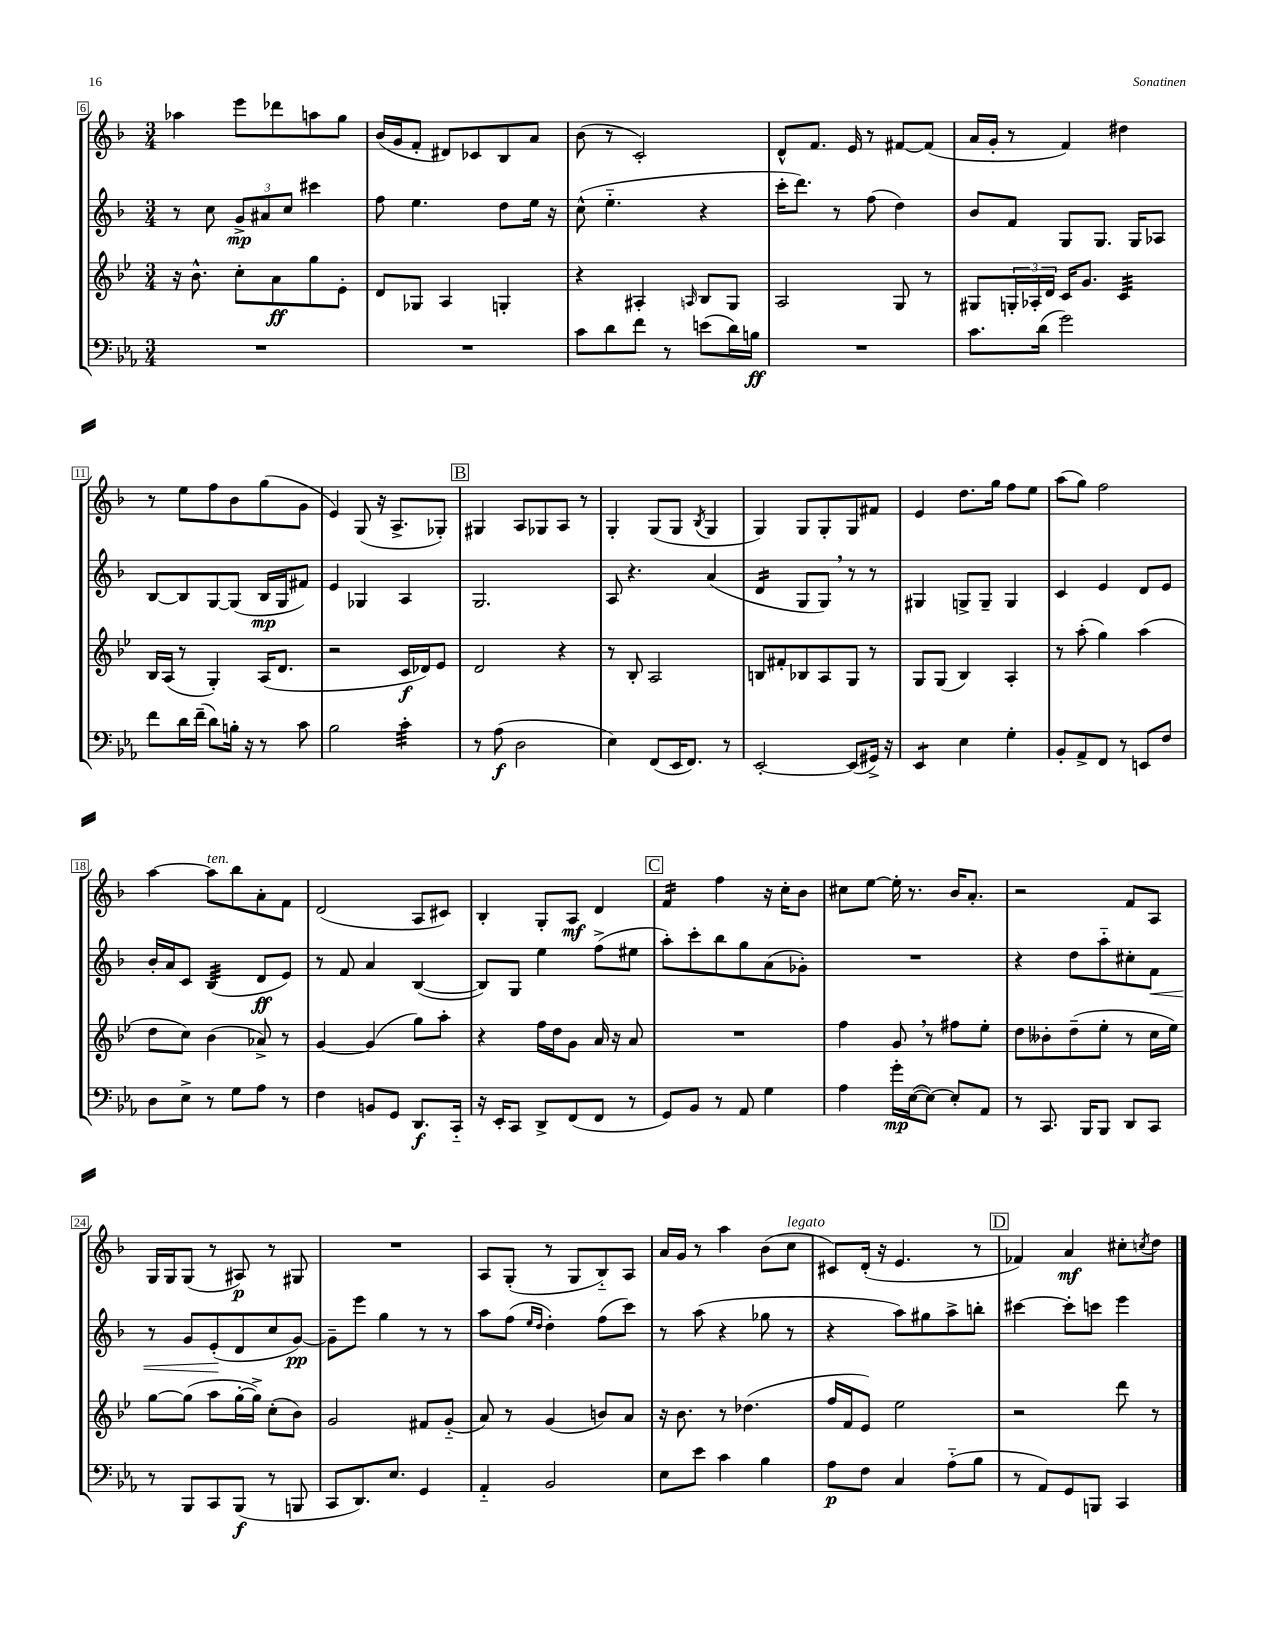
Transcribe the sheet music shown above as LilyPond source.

<<
\new StaffGroup <<
\new Staff = "s0" {
    \clef treble \key f \major \numericTimeSignature \time 3/4
    aes''4 e'''8 des'''8 a''8 g''8 |
    bes'16( g'16 f'8-. dis'8) ces'8 bes8 a'8 |
    bes'8( r8 c'2-.) |
    d'8-^ f'8. e'16 r8 fis'8~ fis'8( |
    a'16 g'16-. r8 f'4) dis''4 |
    r8 e''8 f''8 bes'8 g''8( g'8 |
    e'4) g8( r16 a8.-> ges8-.) |
    \mark \markup { \box "B" } gis4 a8 ges8 a8 r8 |
    g4-. g8( g8 \acciaccatura { bes8 } g4 |
    g4) g8 g8-. g8 fis'8 |
    e'4 d''8. g''16 f''8 e''8 |
    a''8( g''8) f''2 |
    a''4~ a''8^\markup { \italic "ten." } bes''8 a'8-. f'8 |
    d'2( a8 cis'8) |
    bes4-. g8-. a8\mf d'4 |
    \mark \markup { \box "C" } f'4:16 f''4 r16 c''16-. bes'8 |
    cis''8 e''8~ e''16-. r8. bes'16 a'8.-. |
    r2 f'8 a8 |
    g16 g16 g8( r8 ais8\p) r8 gis8 |
    R2. |
    a8 g8-.( r8 g8 bes8-_) a8 |
    a'16 g'16 r8 a''4 bes'8( c''8^\markup { \italic "legato" } |
    cis'8) d'16-.( r16 e'4. r8 |
    \mark \markup { \box "D" } fes'4) a'4\mf cis''8-. \acciaccatura { c''8 } d''8 \bar "|." |
}
\new Staff = "s1" {
    \clef treble \key f \major \numericTimeSignature \time 3/4
    r8 c''8 \tuplet 3/2 { g'8->\mp ais'8 c''8 } cis'''4 |
    f''8 e''4. d''8 e''16 r16 |
    c''8-^( e''4.-_ r4 |
    c'''16-. d'''8.) r8 f''8( d''4) |
    bes'8 f'8 g8 g8. g16 aes8 |
    bes8~ bes8 g8~ g8( bes16\mp g16 fis'8) |
    e'4 ges4 a4 |
    \mark \markup { \box "B" } g2. |
    a8 r4. a'4( |
    d'4:16 g8 g8) \breathe r8 r8 |
    gis4 g8-> g8-- g4 |
    c'4 e'4 d'8 e'8 |
    bes'16-. a'16 c'8 bes4:32( d'8\ff e'8) |
    r8 f'8 a'4 bes4~( |
    bes8) g8 e''4 f''8->( eis''8 |
    \mark \markup { \box "C" } a''8-.) c'''8-. bes''8 g''8 a'8( ges'8-.) |
    R2. |
    r4 d''8 a''8-_ cis''8-. f'8\< |
    r8 g'8 e'8-.\!( d'8 c''8 g'8~\pp) |
    g'8-- e'''8 g''4 r8 r8 |
    a''8 f''8( \grace { e''16 d''16 } d''4-.) f''8( c'''8) |
    r8 a''8( r4 ges''8 r8 |
    r4 a''8) gis''8 a''8-> b''8-. |
    \mark \markup { \box "D" } cis'''4~ cis'''8-. c'''8 e'''4 \bar "|." |
}
\new Staff = "s2" {
    \clef treble \key bes \major \numericTimeSignature \time 3/4
    r16 bes'8.-^ c''8-. a'8\ff g''8 ees'8-. |
    d'8 ges8 a4 g4-. |
    r4 ais4-. \grace { a16 } bes8 g8 |
    a2 g8 r8 |
    gis8 \tuplet 3/2 { g16-. aes16-. d'16 } c'16 g'8. c'4:32 |
    bes16 a16( r8 g4-.) a16( d'8. |
    r2 c'16\f des'16) ees'8 |
    \mark \markup { \box "B" } d'2 r4 |
    r8 bes8-. a2 |
    b8 fis'8-. bes8 a8 g8 r8 |
    g8 g8( bes4) a4-. |
    r8 a''8-.( g''4) a''4( |
    d''8 c''8) bes'4( aes'8->) r8 |
    g'4~ g'4( g''8) a''8-. |
    r4 f''16 d''16 g'8 a'16 r16 a'8 |
    \mark \markup { \box "C" } R2. |
    f''4 g'8 \breathe r8 fis''8 ees''8-. |
    d''8 beses'8-. d''8--( ees''8-. r8 c''16 ees''16) |
    g''8~ g''8( a''8 g''16~-. g''16->) c''8-.( bes'8) |
    g'2 fis'8 g'8-_( |
    a'8) r8 g'4( b'8) a'8 |
    r16 bes'8. r8 des''4.( |
    f''16 f'16 ees'8) ees''2 |
    \mark \markup { \box "D" } r2 d'''8 r8 \bar "|." |
}
\new Staff = "s3" {
    \clef bass \key ees \major \numericTimeSignature \time 3/4
    R2. |
    R2. |
    c'8 d'8 f'8 r8 e'8( d'16) b16\ff |
    R2. |
    c'8. d'16( g'2) |
    f'8 d'16 f'16--( d'8) b16-. r16 r8 c'8 |
    bes2 c'4:32-. |
    \mark \markup { \box "B" } r8 aes8\f( d2 |
    ees4) f,8( ees,16 f,8.) r8 |
    ees,2~-. ees,8( gis,16->) r16 |
    ees,4:8 ees4 g4-. |
    bes,8-. aes,8-> f,8 r8 e,8 f8 |
    d8 ees8-> r8 g8 aes8 r8 |
    f4 b,8 g,8 d,8.\f c,16-_ |
    r16 ees,16-. c,8 d,8-> f,8( f,8 r8 |
    \mark \markup { \box "C" } g,8) bes,8 r8 aes,8 g4 |
    aes4 g'16-.\mp ees16~( ees8~) ees8-. aes,8 |
    r8 c,8. bes,,16 bes,,8 d,8 c,8 |
    r8 bes,,8 c,8 bes,,8\f( r8 b,,8 |
    c,8 d,8.) ees8. g,4 |
    aes,4-_ bes,2 |
    ees8 ees'8 c'4 bes4 |
    aes8\p f8 c4 aes8-_( bes8 |
    \mark \markup { \box "D" } r8 aes,8) g,8 b,,8 c,4 \bar "|." |
}
>>
>>
\layout { \context { \Score currentBarNumber = #6 \override BarNumber.stencil = #(make-stencil-boxer 0.1 0.3 ly:text-interface::print) } }
